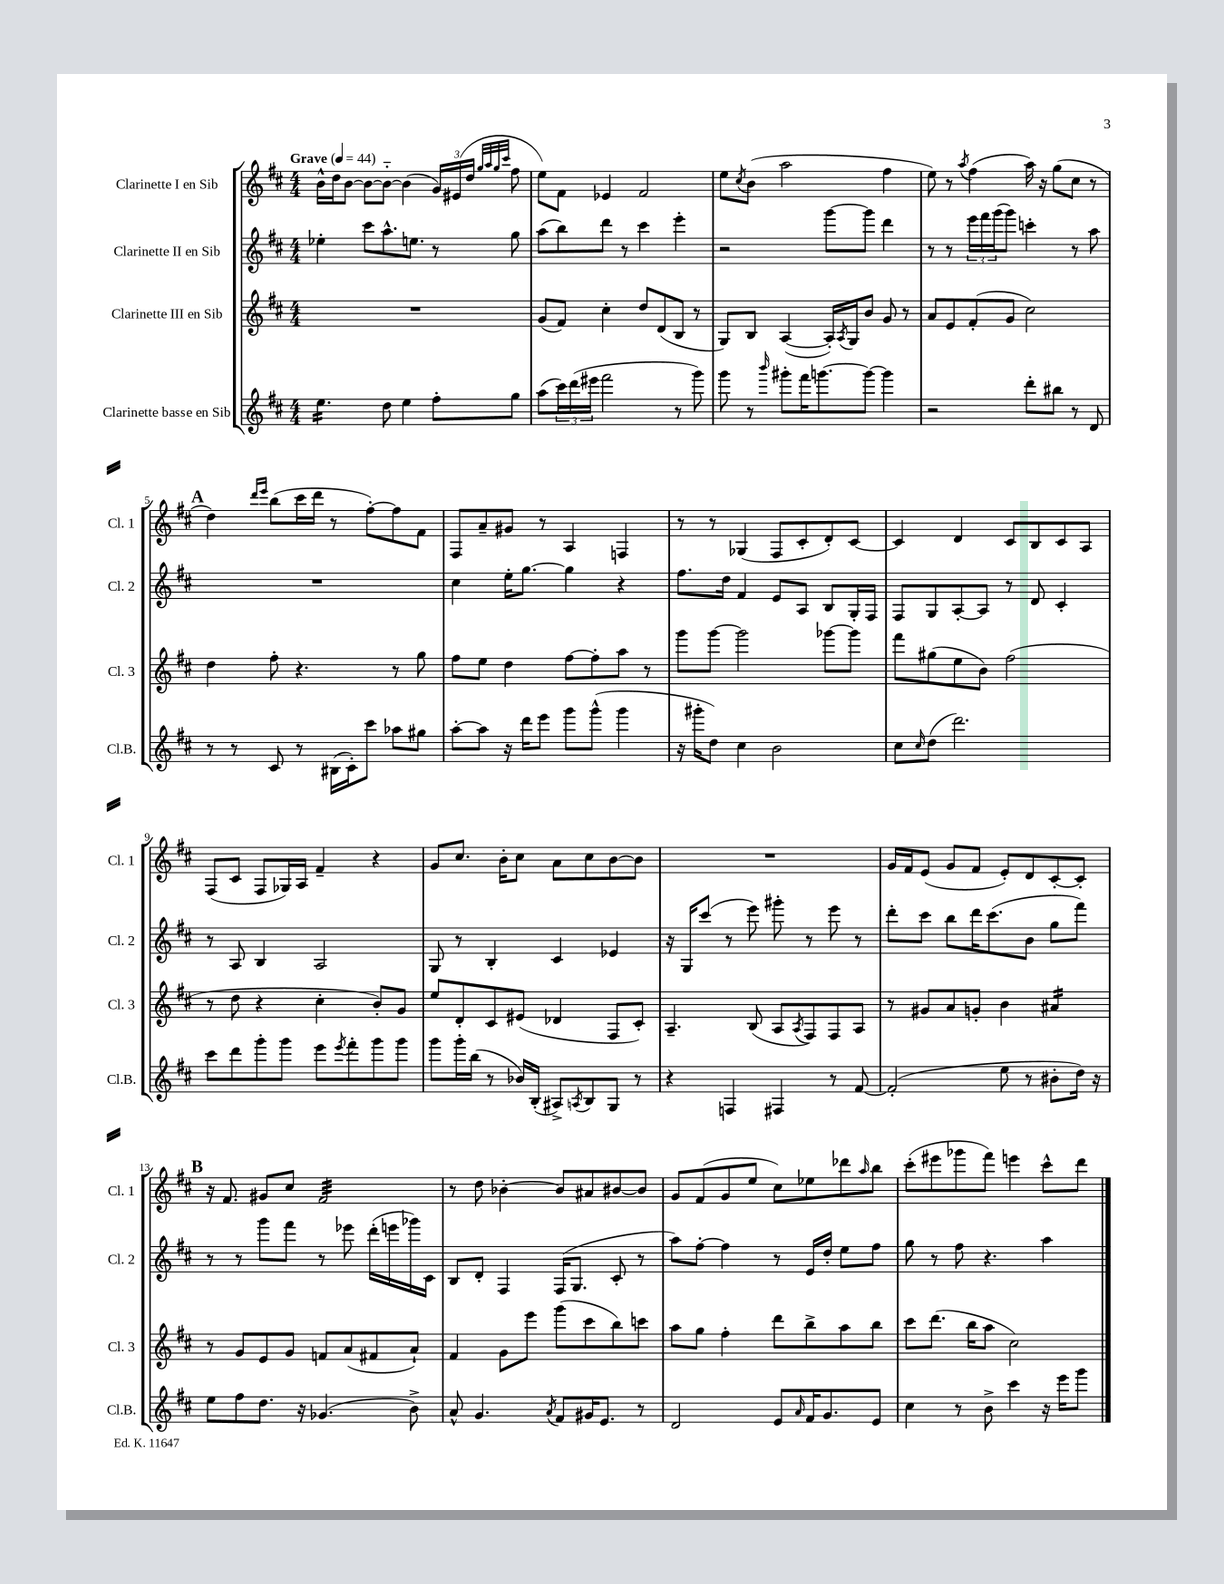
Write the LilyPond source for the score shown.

<<
\new StaffGroup <<
\new Staff = "s0" \with { instrumentName = "Clarinette I en Sib" shortInstrumentName = "Cl. 1" } {
    \clef treble \key d \major \numericTimeSignature \time 4/4 \tempo "Grave" 4 = 44
    b'16-^ d''16 b'8~ b'8~ b'8~-_ b'4( \tuplet 3/2 { g'16) eis'16( d''16 } \grace { g''32 a''32 g''32 cis'''32 } fis''8 |
    e''8) fis'8 ees'4 fis'2 |
    e''8 \acciaccatura { cis''8 } b'8( a''2 fis''4 |
    e''8) r8 \acciaccatura { a''8 } fis''4( a''16) r16 g''8( cis''8 r8 |
    \mark \markup { \bold "A" } d''4) \grace { d'''16 e'''16 } b''8( cis'''16 d'''16 r8 fis''8~-.) fis''8 fis'8 |
    fis8 a'8-- gis'8 r8 a4 f4 |
    r8 r8 ges4( fis8 cis'8-. d'8-.) cis'8~ |
    cis'4 d'4 cis'8 b8 cis'8 a8 |
    fis8( cis'8 fis8 ges16) a16 fis'4-- r4 |
    g'8 cis''8. b'16-. cis''8 a'8 cis''8 b'8~ b'8 |
    R1 |
    g'16 fis'16 e'8( g'8 fis'8 e'8-.) d'8 cis'8~-. cis'8-. |
    \mark \markup { \bold "B" } r16 fis'8. gis'8 cis''8 fis'2:32 |
    r8 d''8 bes'4~-. bes'8 ais'8 bis'8~ bis'8 |
    g'8 fis'8( g'8 e''8 cis''8) ees''8 des'''8 \grace { a''16 } b''8 |
    cis'''8-.( eis'''8 ges'''8 fis'''8) e'''4 cis'''8-^ d'''8 \bar "|." |
}
\new Staff = "s1" \with { instrumentName = "Clarinette II en Sib" shortInstrumentName = "Cl. 2" } {
    \clef treble \key d \major \numericTimeSignature \time 4/4
    ees''4-. cis'''8 a''8.-^ e''8. r8 g''8 |
    a''8( b''8) d'''8 r8 cis'''4 e'''4-. |
    r2 g'''8~ g'''8 d'''4 |
    r8 r8 \tuplet 3/2 { e'''16 fis'''16 g'''16( } g'''8) c'''4-. r8 a''8 |
    \mark \markup { \bold "A" } R1 |
    cis''4 e''16-. g''8.~ g''4 r4 |
    fis''8. d''16 fis'4 e'8 a8 b8 g16-. fis16 |
    fis8 g8 a8~-. a8 r8 d'8 cis'4-. |
    r8 a8 b4 a2 |
    g8 r8 b4-. cis'4 ees'4 |
    r16 g16 cis'''8( r8 e'''8) gis'''8-. r8 e'''8 r8 |
    d'''8-. cis'''8 b''8 d'''16 cis'''8.( b'8 g''8 fis'''8) |
    \mark \markup { \bold "B" } r8 r8 g'''8 fis'''8 r8 ees'''8 d'''16-.( e'''16 ges'''16) cis'16 |
    b8 d'8-. fis4 fis16( g8. cis'8-. r8 |
    a''8) fis''8~-. fis''4 r8 e'16 d''16-. e''8 fis''8 |
    g''8 r8 fis''8 r4. a''4 \bar "|." |
}
\new Staff = "s2" \with { instrumentName = "Clarinette III en Sib" shortInstrumentName = "Cl. 3" } {
    \clef treble \key d \major \numericTimeSignature \time 4/4
    R1 |
    g'8( fis'8) cis''4-. d''8 d'8( b8 r8 |
    g8) b8 a4~( a16-.) \acciaccatura { a8 } g16 b'8 g'8 r8 |
    a'8 e'8 fis'8-.( g'8 cis''2) |
    \mark \markup { \bold "A" } d''4 fis''8-. r4. r8 g''8 |
    fis''8 e''8 d''4 fis''8~ fis''8-. a''8 r8 |
    g'''8 g'''8~ g'''2 ges'''8~ ges'''8 |
    fis'''8 gis''8( e''8 b'8) fis''2( |
    r8 d''8 r4 cis''4-. b'8-.) g'8 |
    e''8 d'8-. cis'8 eis'8( des'4 fis8 cis'8-.) |
    a4.-- b8( a8 \acciaccatura { a8 } fis8) fis8 a8 |
    r8 gis'8 a'8 g'8-. b'4 ais'4:16 |
    \mark \markup { \bold "B" } r8 g'8 e'8 g'8 f'8 a'8( fis'8 a'8-!) |
    fis'4 g'8 e'''8 g'''8( cis'''8 b''8) c'''8 |
    a''8 g''8 fis''4-. d'''8 b''8-> a''8 b''8 |
    cis'''8 d'''8.( b''16 a''8 cis''2) \bar "|." |
}
\new Staff = "s3" \with { instrumentName = "Clarinette basse en Sib" shortInstrumentName = "Cl.B." } {
    \clef treble \key d \major \numericTimeSignature \time 4/4
    e''4.:16 d''8 e''4 fis''8-. g''8 |
    a''8( \tuplet 3/2 { cis'''16) d'''16( eis'''16 } fis'''2 r8 g'''8) |
    g'''8 r8 \grace { b'''16 } gis'''8-. fis'''16 g'''8.~ g'''8~ g'''4 |
    r2 d'''8-. bis''8 r8 d'8 |
    \mark \markup { \bold "A" } r8 r8 cis'8 r8 bis16( cis'16-.) cis'''8 aes''8 gis''8 |
    a''8~-. a''8 r16 d'''16 e'''8 g'''8 g'''8-^( g'''4 |
    r16 gis'''16-. d''8) cis''4 b'2 |
    cis''8 \grace { cis''16 } d''8( d'''2.) |
    cis'''8 d'''8 g'''8-. g'''8 e'''8 \acciaccatura { e'''8 } fis'''8-. g'''8 g'''8 |
    g'''8 g'''16-. b''16( r8 bes'16) b16-.( ais8->) \acciaccatura { a8 } b8 g8 r8 |
    r4 f4 fis4 r8 fis'8~ |
    fis'2-.( e''8 r8 bis'8-. d''16) r16 |
    \mark \markup { \bold "B" } e''8 fis''8 d''8. r16 ges'4.( b'8->) |
    a'8-^ g'4. \acciaccatura { a'8 } fis'8 gis'16 e'8. r8 |
    d'2 e'8 \grace { a'16 } fis'16 g'8. e'8 |
    cis''4 r8 b'8-> cis'''4 r16 e'''16 g'''8 \bar "|." |
}
>>
>>
